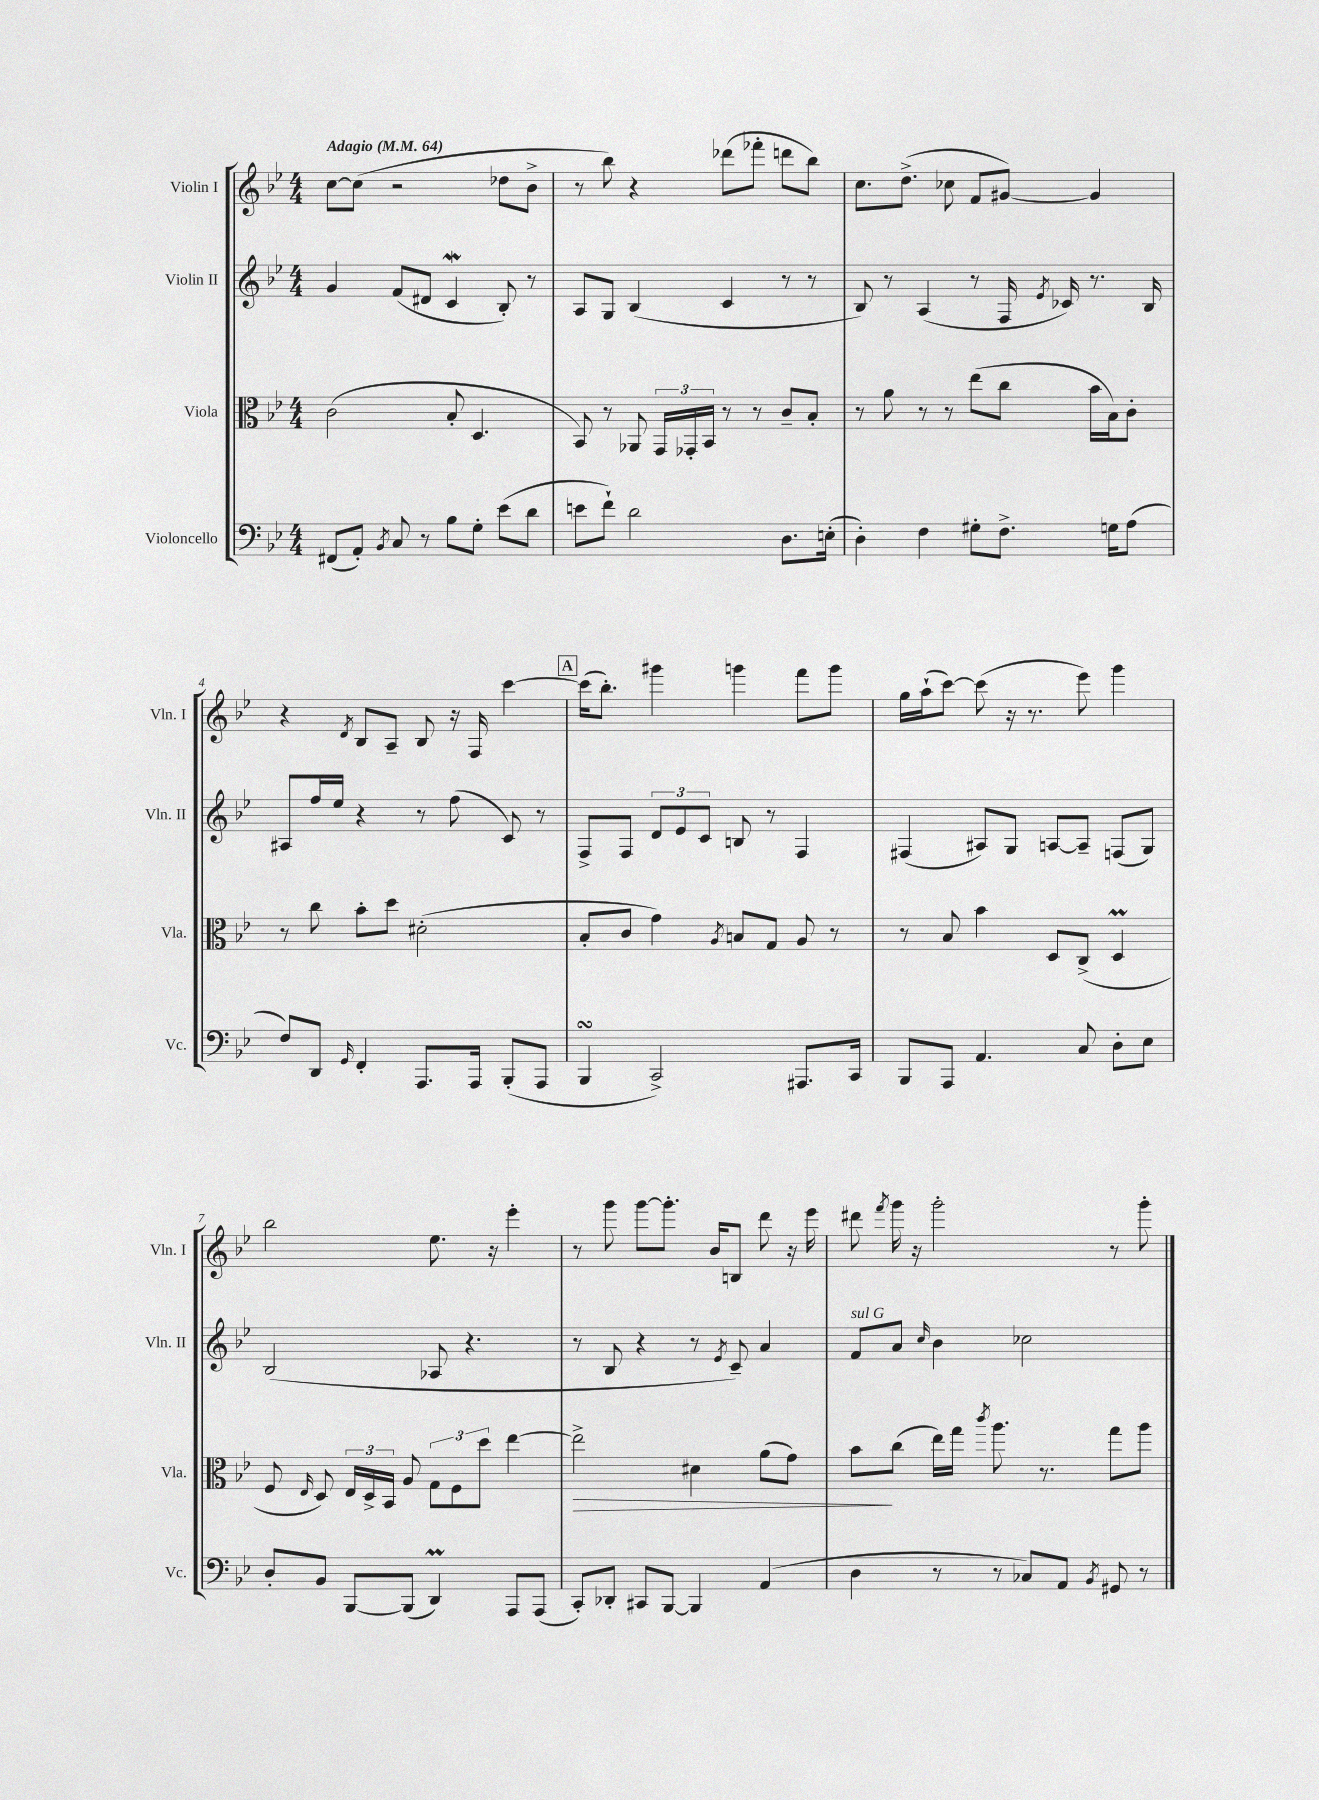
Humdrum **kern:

**kern	**kern	**kern	**kern
*staff4	*staff3	*staff2	*staff1
*clefF4	*clefC3	*clefG2	*clefG2
*k[b-e-]	*k[b-e-]	*k[b-e-]	*k[b-e-]
*M4/4	*M4/4	*M4/4	*M4/4
*MM64	*MM64	*MM64	*MM64
(8FF#/L	(2c\	4g/	[8cc\L
8AA'/J)	.	.	(8cc\]J
8qBB-/	.	.	.
8C/	.	(8f/L	2r
8r	.	8d#/J	.
8B-\L	8B-'/	4c/	.
8G'\J	4.D/	.	.
(8e-\L	.	8B-'/)	8dd-\L
8d\J	.	8r	8b-^\J
=	=	=	=
8e\L	8BB-/)	8A/L	8r
8f`\J)	8r	8G/J	8bb-\)
2d\	8AA-/	(4B-/	4r
.	24GG/LL	.	.
.	24GG-'/	.	.
.	24BB-/JJ	.	.
.	8r	4c/	(8ddd-\L
.	8r	.	8fff-'\J
8.D\L	8c~/L	8r	8ddd\L
.	8B-'/J	8r	8bb-\J)
(16E'\Jk	.	.	.
=	=	=	=
4D'\)	8r	8B-/)	8.cc\L
.	8a\	8r	.
.	.	.	(8.dd^\J
4F\	8r	(4A/	.
.	8r	.	8cc-\
8G#'\L	(8ee-\L	8r	8f/L
8.F^\J	8cc\J	16F/	[8g#/J)
.	.	8qe-/	.
.	.	16c-/)	.
.	16b-\LL	8.r	4g#/]
16G\LK	16B-\J)	.	.
(8A\J	8c'\J	.	.
.	.	16B-/	.
=	=	=	=
8F/L)	8r	8A#/L	4r
8DD/J	8cc\	16ff/L	.
.	.	16ee-/JJ	.
16qqGG/	.	.	8qd/
4FF'/	8b-'\L	4r	8B-/L
.	8dd\J	.	8A~/J
8.AAA/L	(2d#'\	8r	8B-/
.	.	(8ff\	16r
16AAA/Jk	.	.	16F/
(8BBB-'/L	.	8c/)	[4ccc\
8AAA/J	.	8r	.
=	=	=	=
4BBB-/	8B-'/L	8F^/L	(16ccc\]LK
.	.	.	8.bb-'\J)
.	8c/J	8F/J	.
2CC^/)	4g\)	12d/L	4ggg#\
.	.	12e-/	.
.	.	12c/J	.
.	8qA/	.	.
.	8B/L	8B/	4ggg\
.	8G/J	8r	.
8.AAA#/L	8A/	4F/	8fff\L
.	8r	.	8ggg\J
16CC/Jk	.	.	.
=	=	=	=
8BBB-/L	8r	(4F#/	16gg\LL
.	.	.	(16aa`\J
8AAA/J	8B-/	.	[8ccc\J)
4.AA/	4b-\	8A#/L)	(8ccc\]
.	.	8G/J	16r
.	.	.	8.r
.	8D/L	[8A/L	.
8C/	(8C^/J	8A~/]J	8eee-\)
8D'\L	4D/	(8F/L	4ggg\
8E-\J	.	8G/J)	.
=	=	=	=
8D'/L	8F/	(2B-/	2bb-\
.	16qqE-/	.	.
8BB-/J	8D/)	.	.
[8BBB-/L	24E-/LL	.	.
.	24D^/	.	.
.	24BB-/JJ	.	.
(8BBB-/]J	8A/	.	.
4DD/)	12G\L	8A-/	8.ee-\
.	12F\	.	.
.	.	4.r	.
.	12dd\J	.	.
.	.	.	16r
8AAA/L	[4ee-\	.	4eee-'\
(8AAA/J	.	.	.
=	=	=	=
8CC'/L)	2ee-^\]	8r	8r
8DD-'/J	.	8B-/	8ggg\
8CC#/L	.	4r	[8ggg\L
[8BBB-/J	.	.	8.ggg'\]J
4BBB-/]	4d#\	8r	.
.	.	.	16b-/LK
.	.	8qe-/	.
.	.	8c~/)	8B/J
(4AA/	(8a\L	4a/	8ddd\
.	8g\J)	.	16r
.	.	.	16eee-\
=	=	=	=
4D\	8b-\L	8f/L	8ddd#\
.	.	.	8qfff/
.	(8cc\J	8a/J	16ggg\
.	.	.	16r
.	.	16qqcc/	.
8r	16ee-\LL)	4b-\	2ggg'\
.	16gg\JJ	.	.
.	8qccc/	.	.
8r	8.aa\	.	.
8C-/L)	.	2cc-\	.
.	8.r	.	.
8AA/J	.	.	.
8qBB-/	.	.	.
8GG#/	8gg\L	.	8r
8r	8aa\J	.	8ggg'\
==	==	==	==
*-	*-	*-	*-
